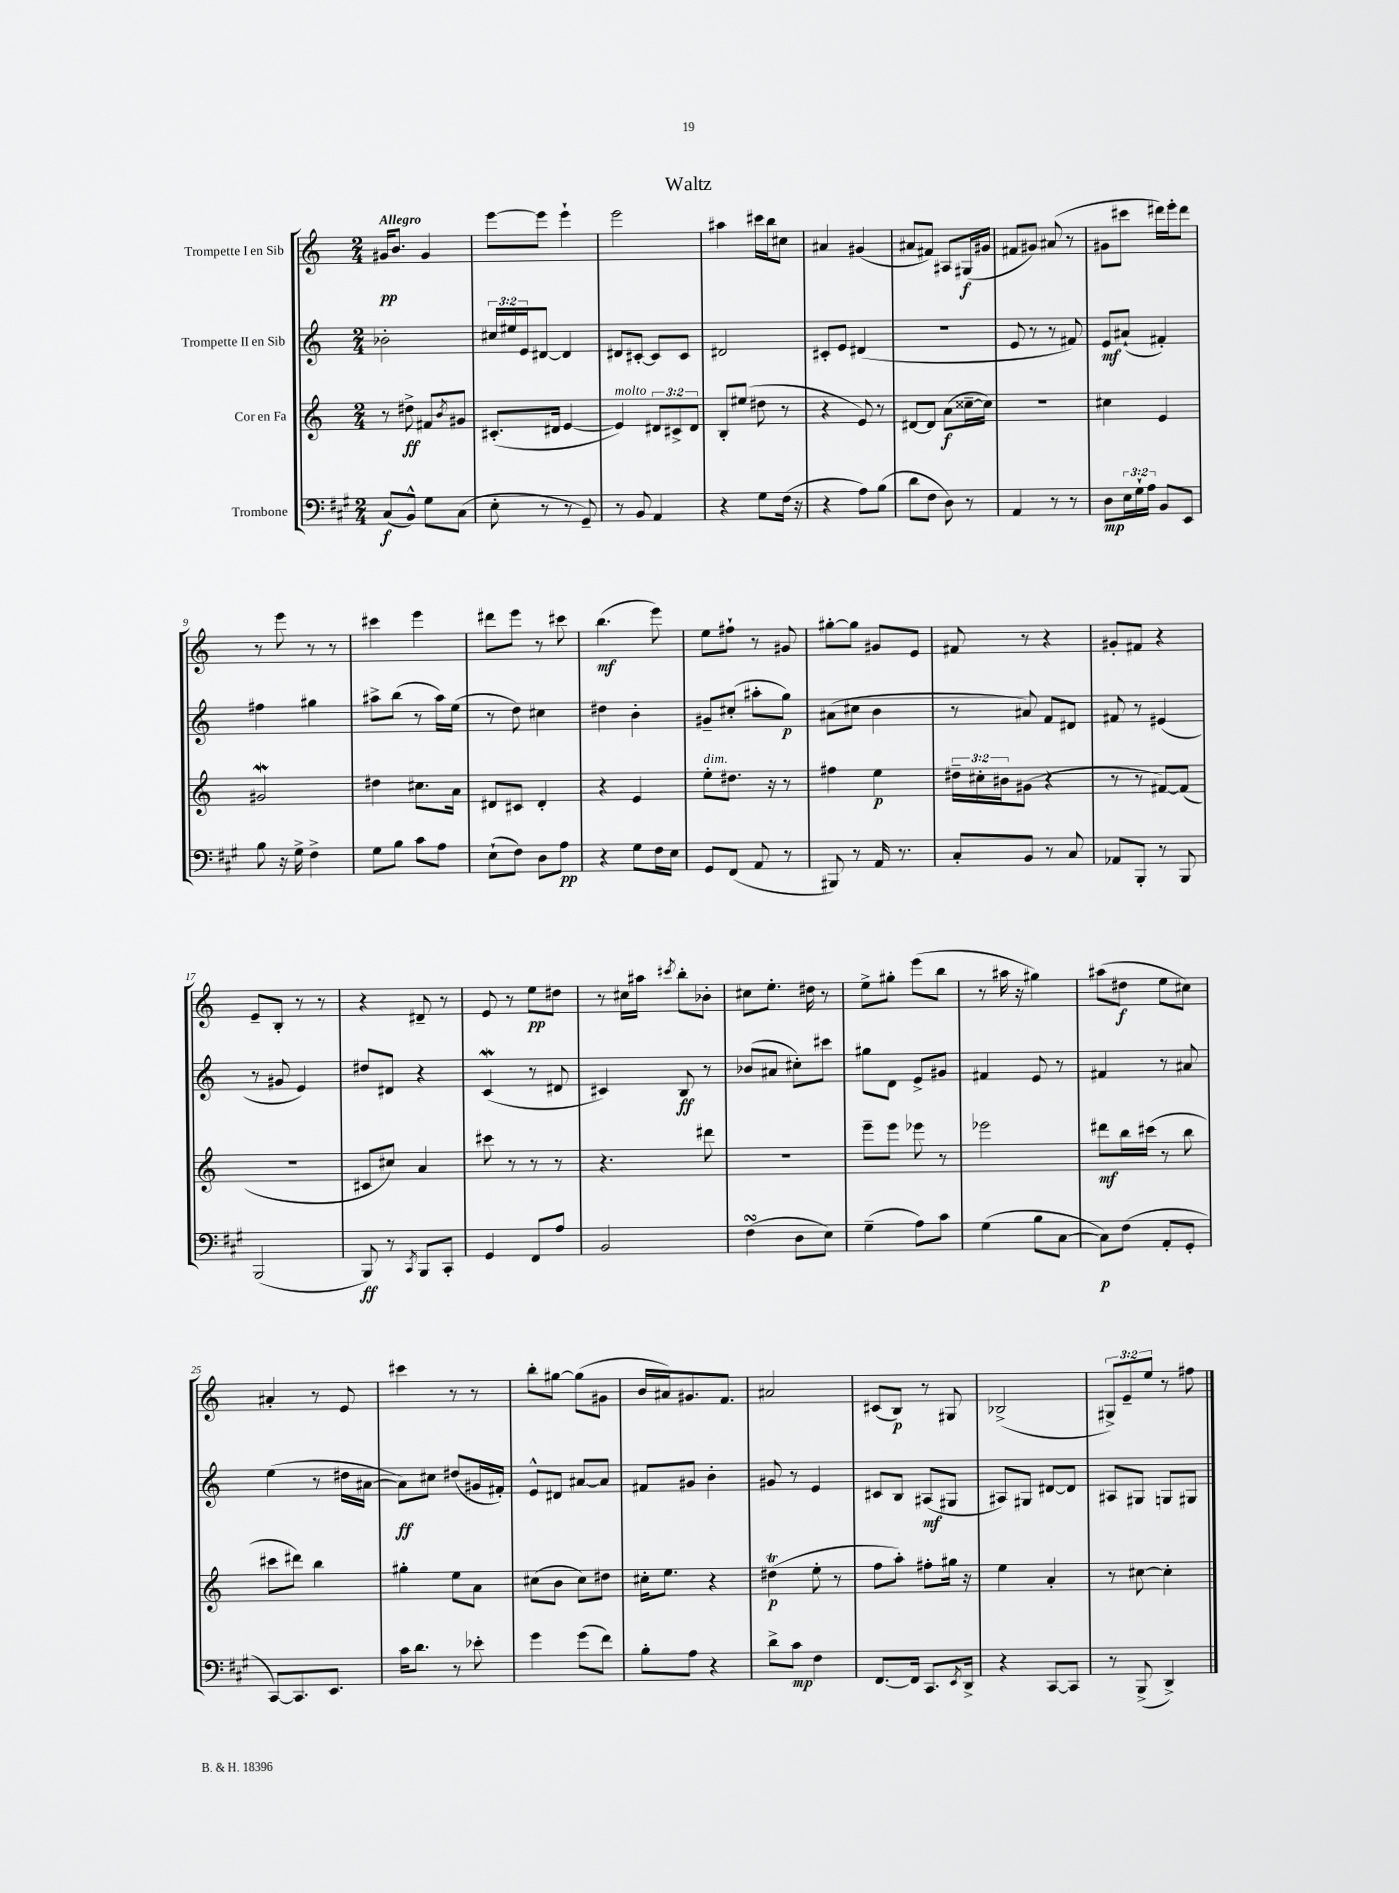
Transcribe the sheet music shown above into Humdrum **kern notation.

**kern	**dynam	**kern	**dynam	**kern	**dynam	**kern	**dynam
*part4	*part4	*part3	*part3	*part2	*part2	*part1	*part1
*staff4	*staff4	*staff3	*staff3	*staff2	*staff2	*staff1	*staff1
*I"Trombone	*	*I"Cor en Fa	*	*I"Trompette II en Sib	*	*I"Trompette I en Sib	*
*clefF4	*	*clefG2	*	*clefG2	*	*clefG2	*
*k[f#c#g#]	*	*k[]	*	*k[]	*	*k[]	*
*M2/4	*	*M2/4	*	*M2/4	*	*M2/4	*
=1	=1	=1	=1	=1	=1	=1	=1
!	!	!	!	!	!	!LO:TX:a:B:t=Allegro	!
(8C#/L	f	8r	.	2b-X'\	.	16g#X/KL	pp
.	.	.	.	.	.	8.b/J	.
8BB^^/J)	.	8dd#X^\	ff	.	.	.	.
8G#\L	.	8f#X/L	.	.	.	4g#/	.
.	.	8qb/	.	.	.	.	.
(8C#\J	.	8g#X/J	.	.	.	.	.
=2	=2	=2	=2	=2	=2	=2	=2
8E'\	.	(8.c#X'/L	.	24cc#X/LL	.	[8eee\L	.
.	.	.	.	24ee#X/	.	.	.
.	.	.	.	24e/J	.	.	.
8r	.	.	.	[8d#X/J	.	8eee\J]	.
.	.	16d#X/Jk	.	.	.	.	.
8r	.	[4e/	.	4d#/]	.	4eee`\	.
8GG#~/)	.	.	.	.	.	.	.
=3	=3	=3	=3	=3	=3	=3	=3
!	!	!LO:TX:a:i:t=molto	!	!	!	!	!
8r	.	4e/])	.	8d#X/L	.	2eee\	.
8BB/	.	.	.	[8c#X'/J	.	.	.
4AA/	.	12d#X/L	.	8c#/L]	.	.	.
.	.	12c#X^/	.	.	.	.	.
.	.	.	.	8c#/J	.	.	.
.	.	12d#/J	.	.	.	.	.
=4	=4	=4	=4	=4	=4	=4	=4
4r	.	8B'/L	.	2d#X/	.	4aa#X\	.
.	.	(8ee#X/J	.	.	.	.	.
8G#\L	.	8dd#X\	.	.	.	16ccc#X\LL	.
.	.	.	.	.	.	16bb\J	.
(16F#\Jk	.	8r	.	.	.	8cc#X\J	.
16r	.	.	.	.	.	.	.
=5	=5	=5	=5	=5	=5	=5	=5
4r	.	4r	.	8c#X'/L	.	4a#X/	.
.	.	.	.	8e/J	.	.	.
8A\L)	.	8e/)	.	(4d#X/	.	(4g#X/	.
(8B\J	.	8r	.	.	.	.	.
=6	=6	=6	=6	=6	=6	=6	=6
8d\L	.	[8d#X/L	.	2r	.	8a#X/L	.
8F#\J	.	8d#/J]	.	.	.	8f#X/J)	.
8D\)	.	(8a\L	f	.	.	8A#X/L	.
8r	.	[16cc##X~\L	.	.	.	(16G#X/L	f
.	.	16cc##\JJ])	.	.	.	16g#X/JJ	.
=7	=7	=7	=7	=7	=7	=7	=7
4AA/	.	2r	.	8e/	.	8f#X/L	.
.	.	.	.	8r	.	8g#X/J)	.
8r	.	.	.	8r	.	(8a#X/	.
8r	.	.	.	8f#X/)	.	8r	.
=8	=8	=8	=8	=8	=8	=8	=8
8D\L	mp	4cc#X\	.	8e/L	mf	8g#X\L	.
24E\L	.	.	.	(8a#X`/J	.	8ccc#X\J	.
24G#`\	.	.	.	.	.	.	.
24A\JJ	.	.	.	.	.	.	.
8BB/L	.	4e/	.	4f#X'/)	.	16ddd#X\LL)	.
.	.	.	.	.	.	16eee'\J	.
8EE/J	.	.	.	.	.	8ddd#\J	.
!!LO:LB:g=z
=9	=9	=9	=9	=9	=9	=9	=9
8B\	.	2g#XW/	.	4ff#X\	.	8r	.
16r	.	.	.	.	.	8eee\	.
16G#^\	.	.	.	.	.	.	.
4F#^\	.	.	.	4gg#X\	.	8r	.
.	.	.	.	.	.	8r	.
=10	=10	=10	=10	=10	=10	=10	=10
8G#\L	.	4dd#X\	.	8aa#X^\L	.	4ccc#X\	.
8B\J	.	.	.	(8bb\J	.	.	.
8c#\L	.	8.cc#X\L	.	8r	.	4eee\	.
8A\J	.	.	.	16aa#\LL)	.	.	.
.	.	16a\Jk	.	(16ee\JJ	.	.	.
=11	=11	=11	=11	=11	=11	=11	=11
(8E`\L	.	8d#X/L	.	8r	.	8ddd#X\L	.
8F#\J)	.	8c#X/J	.	8dd\)	.	8eee\J	.
8D\L	.	4d#'/	.	4cc#X\	.	8r	.
8A\J	pp	.	.	.	.	8ccc#X\	.
=12	=12	=12	=12	=12	=12	=12	=12
4r	.	4r	.	4dd#X\	.	(4.bb\	mf
8G#\L	.	4e/	.	4b'\	.	.	.
16F#\L	.	.	.	.	.	8eee\)	.
16E\JJ	.	.	.	.	.	.	.
=13	=13	=13	=13	=13	=13	=13	=13
!	!	!LO:TX:a:i:t=dim.	!	!	!	!	!
8GG#/L	.	8ee'\L	.	8g#X~/L	.	8ee\L	.
(8FF#/J	.	8.dd#X\J	.	(8cc#X'/J	.	8ff#X`\J	.
8AA/	.	.	.	8aa#X'\L	.	8r	.
.	.	16r	.	.	.	.	.
8r	.	8r	.	8gg\J)	p	8g#X/	.
=14	=14	=14	=14	=14	=14	=14	=14
8BBB#X/)	.	4ff#X\	.	(8a#X\L	.	[8gg#X'\L	.
8r	.	.	.	8cc#X\J	.	8gg#\J]	.
16AA/	.	4ee\	p	4b\	.	8g#X/L	.
8.r	.	.	.	.	.	.	.
.	.	.	.	.	.	8e/J	.
=15	=15	=15	=15	=15	=15	=15	=15
8C#'/L	.	24dd#X~\LL	.	8r	.	8f#X/	.
.	.	24cc#X'\	.	.	.	.	.
.	.	24b#X\J	.	.	.	.	.
8BB/J	.	(8g#X\J	.	8a#X/)	.	8r	.
8r	.	4r	.	8f/L	.	4r	.
8C#/	.	.	.	8d#X/J	.	.	.
=16	=16	=16	=16	=16	=16	=16	=16
8AA-X/L	.	8r	.	8f#X/	.	8g#X'/L	.
8BBB'/J	.	8r	.	8r	.	8f#X/J	.
8r	.	[8f#X/L)	.	(4e#X/	.	4r	.
8BBB/	.	(8f#/J]	.	.	.	.	.
!!LO:LB:g=z
=17	=17	=17	=17	=17	=17	=17	=17
(2BBB/	.	2r	.	8r	.	8e~/L	.
.	.	.	.	8g#X/	.	8B'/J	.
.	.	.	.	4e/)	.	8r	.
.	.	.	.	.	.	8r	.
=18	=18	=18	=18	=18	=18	=18	=18
8BBB/)	ff	8c#X/L	.	8dd#X/L	.	4r	.
8r	.	8cc#X/J)	.	8d#X/J	.	.	.
8qCC#/	.	.	.	.	.	.	.
8BBB/L	.	4a/	.	4r	.	8d#X~/	.
8CC#'/J	.	.	.	.	.	8r	.
=19	=19	=19	=19	=19	=19	=19	=19
4GG#/	.	8ccc#X\	.	(4cw/	.	8e/	.
.	.	8r	.	.	.	8r	.
8FF#/L	.	8r	.	8r	.	8ee\L	pp
8A/J	.	8r	.	8d#X/	.	8dd#X\J	.
=20	=20	=20	=20	=20	=20	=20	=20
2BB/	.	4.r	.	4c#X/)	.	8r	.
.	.	.	.	.	.	16cc#X\LL	.
.	.	.	.	.	.	16aa#X\JJ	.
.	.	.	.	.	.	8qccc#X/	.
.	.	.	.	8B/	ff	8bb'\L	.
.	.	8ddd#X\	.	8r	.	8b-X'\J	.
=21	=21	=21	=21	=21	=21	=21	=21
(4F#sSSS\	.	2r	.	(8b-X/L	.	8cc#X\L	.
.	.	.	.	8a#X/J	.	8.ee'\J	.
8D\L	.	.	.	8cc#X'\L)	.	.	.
.	.	.	.	.	.	16dd#X\	.
8E\J)	.	.	.	8ccc#X\J	.	8r	.
=22	=22	=22	=22	=22	=22	=22	=22
(4G#~\	.	8eee~\L	.	8gg#X\L	.	8ee^\L	.
.	.	8eee\J	.	8d\J	.	8gg#X'\J	.
8A\L)	.	8eee-X\	.	8e^/L	.	(8eee\L	.
8c#\J	.	8r	.	8g#X/J	.	8bb\J	.
=23	=23	=23	=23	=23	=23	=23	=23
(4G#\	.	2eee-X\	.	4f#X/	.	8r	.
.	.	.	.	.	.	16aa#X\	.
.	.	.	.	.	.	16r	.
8B\L	.	.	.	8e/	.	4gg#X\)	.
[8C#\J	.	.	.	8r	.	.	.
=24	=24	=24	=24	=24	=24	=24	=24
8C#\L])	p	8ddd#X\L	mf	4f#X/	.	(8aa#X\L	.
(8F#\J	.	16bb\L	.	.	.	8dd#X\J	f
.	.	(16ccc#X\JJ	.	.	.	.	.
8AA'/L	.	8r	.	8r	.	8ee\L	.
8GG#'/J	.	8bb\	.	8a#X/	.	8cc#X\J)	.
!!LO:LB:g=z
=25	=25	=25	=25	=25	=25	=25	=25
[8CC#/L)	.	8ccc#X\L	.	(4ee\	.	4a#X'/	.
8.CC#/]	.	8ddd#X\J)	.	.	.	.	.
.	.	4bb\	.	8r	.	8r	.
8.EE/J	.	.	.	.	.	.	.
.	.	.	.	16dd#X\LL	.	8e/	.
.	.	.	.	[16a#X\JJ	.	.	.
=26	=26	=26	=26	=26	=26	=26	=26
16c#\KL	.	4gg#X'\	.	8a#\L])	ff	4ccc#X\	.
8.d\J	.	.	.	.	.	.	.
.	.	.	.	8cc#X\J	.	.	.
8r	.	8ee\L	.	(8dd#X/L	.	8r	.
8e-X'\	.	8a\J	.	16g#X/L	.	8r	.
.	.	.	.	16f#X'/JJ)	.	.	.
=27	=27	=27	=27	=27	=27	=27	=27
4g#\	.	(8cc#X\L	.	8e^^/L	.	8bb'\L	.
.	.	8b\J	.	8d#X/J	.	[8gg#X\J	.
(8g#\L	.	8cc#\L)	.	[8a#X/L	.	(8gg#\L]	.
8f#\J)	.	8dd#X\J	.	8a#/J]	.	8g#X\J	.
=28	=28	=28	=28	=28	=28	=28	=28
8B'\L	.	16cc#X'\KL	.	8f#X/L	.	16b/LL	.
.	.	8.ee\J	.	.	.	16a#X/J)	.
8A\J	.	.	.	8g#X/J	.	8.g#X/	.
4r	.	4r	.	4b'\	.	.	.
.	.	.	.	.	.	8.f/J	.
=29	=29	=29	=29	=29	=29	=29	=29
8d^\L	.	(4dd#Xt\	p	8g#X/	.	2a#X/	.
8c#\J	mp	.	.	8r	.	.	.
4F#\	.	8ee'\	.	4e/	.	.	.
.	.	8r	.	.	.	.	.
=30	=30	=30	=30	=30	=30	=30	=30
[8.FF#/L	.	8ff\L	.	8c#X/L	.	(8c#X/L	.
.	.	8aa'\J)	.	8B/J	.	8B/J)	p
16FF#/Jk]	.	.	.	.	.	.	.
8.CC#/L	.	8ff#X'\L	.	(8A#X/L	mf	8r	.
.	.	16gg#X\Jk	.	8G#X/J	.	8G#X/	.
8qEE/	.	.	.	.	.	.	.
16DD^/Jk	.	16r	.	.	.	.	.
=31	=31	=31	=31	=31	=31	=31	=31
4r	.	4ee\	.	8A#X/L)	.	(2B-X^/	.
.	.	.	.	8G#X/J	.	.	.
[8CC#/L	.	4a'/	.	[8d#X/L	.	.	.
8CC#/J]	.	.	.	8d#/J]	.	.	.
=32	=32	=32	=32	=32	=32	=32	=32
8r	.	8r	.	8A#X/L	.	12G#X^/L)	.
.	.	.	.	.	.	12e~/	.
(8BBB^/	.	[8cc#X\	.	8G#X/J	.	.	.
.	.	.	.	.	.	12ee/J	.
4DD^/)	.	4cc#'\]	.	8Gn/L	.	8r	.
.	.	.	.	8G#X/J	.	8ff#X\	.
==	==	==	==	==	==	==	==
*-	*-	*-	*-	*-	*-	*-	*-
